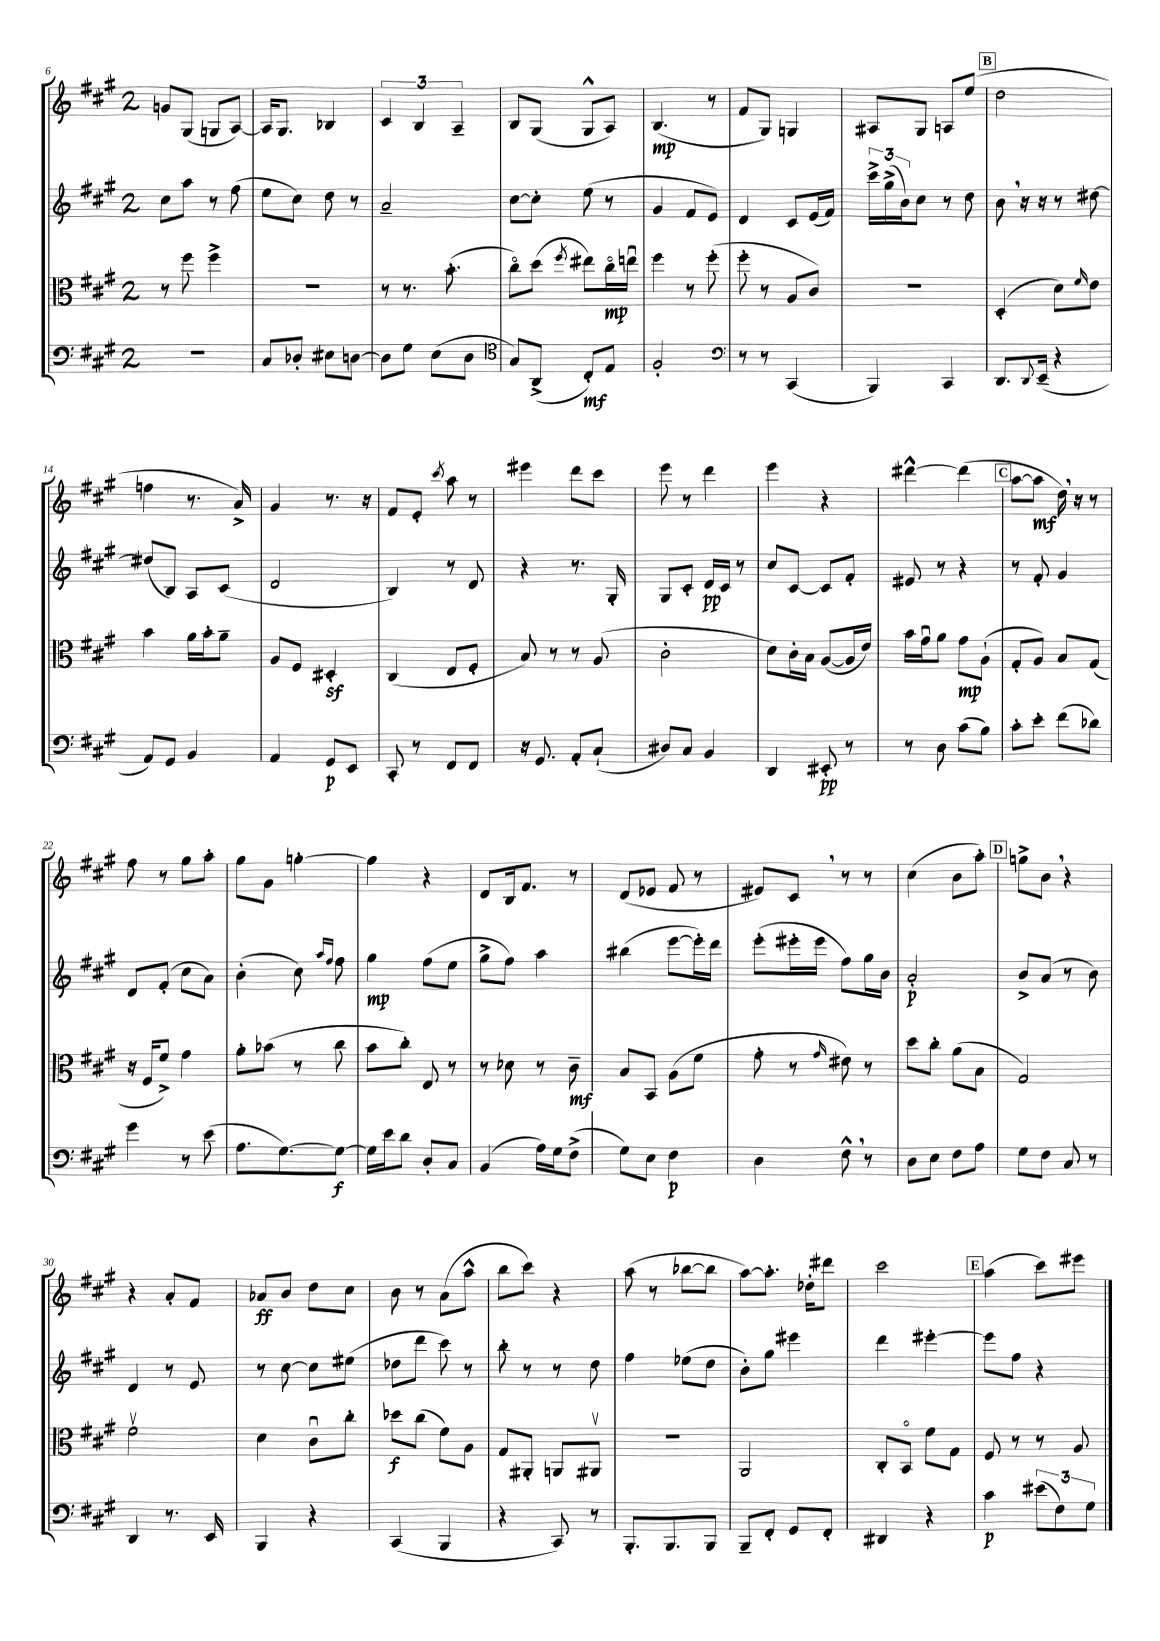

**kern	**kern	**kern	**kern
*staff4	*staff3	*staff2	*staff1
*clefF4	*clefC3	*clefG2	*clefG2
*k[f#c#g#]	*k[f#c#g#]	*k[f#c#g#]	*k[f#c#g#]
*M2/4	*M2/4	*M2/4	*M2/4
2r	8r	8cc#	8g
.	8ff#	8aa	(8G#
.	4ff#^	8r	8G
.	.	(8ff#	[8A)
=	=	=	=
8C#	2r	8ee	16A]
.	.	.	8.G#
8D-'	.	8cc#)	.
8E#	.	8dd	4B-
[8D	.	8r	.
=	=	=	=
8D]	8r	2a~	6c#
8G#	8.r	.	.
.	.	.	6B
(8E	.	.	.
.	(8.b'	.	.
.	.	.	6A~
8D	.	.	.
=	=	=	=
*clefC4	*	*	*
8G#)	8cc#o)	[8cc#	8B
(8AA^	(8dd	8cc#']	(8G#
.	8qff#	.	.
8C#')	8ee#)	(8ee	8G#^^
8E	16cc#o	8r	8A)
.	16eeu	.	.
=	=	=	=
2F#'	4ff#	4g#	(4.B
.	8r	8f#	.
.	(8ff#'	8e)	8r
=	=	=	=
*clefF4	*	*	*
8r	8ff#'	4d	8f#
8r	8r	.	8G#)
(4CC#	8A	8c#	4G
.	8c#)	(16e	.
.	.	16f#)	.
=	=	=	=
4BBB)	2r	24ccc#^	8A#
.	.	(24gg#^	.
.	.	24b)	.
.	.	8cc#	8G#
4CC#	.	8r	8A
.	.	8dd	(8ee
=	=	=	=
8.DD	(4D'	8b	2dd
.	.	16r	.
8qqDD	.	.	.
(16EE~	.	16r	.
4r	8d)	8r	.
.	16qqf#	.	.
.	8e	[8dd#	.
=	=	=	=
8AA)	4b	(8dd#]	4ff
8GG#	.	8B)	.
4BB	16a	8A	8.r
.	16b'	.	.
.	8a~	(8c#	.
.	.	.	16a^)
=	=	=	=
4AA	8A	2d	4g#
.	8F#	.	.
8GG#	4D#'	.	8.r
8EE	.	.	.
.	.	.	16r
=	=	=	=
8CC#'	(4C#	4B)	8f#
8r	.	.	8e'
.	.	.	8qccc#
8FF#	8E	8r	8aa
8FF#	8F#'	8d	8r
=	=	=	=
16r	8B)	4r	4eee#
8.GG#	.	.	.
.	8r	.	.
8AA'	8r	8.r	8ddd
(8C#`	(8A	.	8ccc#
.	.	16G#'	.
=	=	=	=
8D#)	2c#'	8G#	8eee
8C#	.	8c#'	8r
4BB	.	16d	4ddd
.	.	16c#	.
.	.	8r	.
=	=	=	=
4DD	8d)	8cc#	4eee
.	16c#'	[8c#	.
.	16B	.	.
8EE#'	([8A	8c#]	4r
8r	16A]	8f#'	.
.	16e)	.	.
=	=	=	=
8r	16b	8e#	[4ddd#^^
.	16g#u	.	.
8D	8a	8r	.
(8c#	8g#	4r	(4ddd#]
8B)	(8A`	.	.
=	=	=	=
8c#'	8G#'	8r	[8aa
8e'	8A)	8f#'	8aa]
(8f#	8B	4g#	16dd)
.	.	.	16r
8d-)	(8G#	.	8r
=	=	=	=
4g#	16r	8d	8ff#
.	16F#	.	.
.	8f#^)	(8f#'	8r
8r	4g#	8cc#	8gg#
(8e	.	8a)	8aa'
=	=	=	=
8.A	8a'	(4b'	8gg#
.	(8b-	.	8g#
[8.G#)	.	.	.
.	8r	8cc#)	[4gg'
.	.	16qqaa	.
.	.	16qqff#	.
8G#_	8cc#	8ff#	.
=	=	=	=
16G#]	8b	4gg#	4gg]
16e	.	.	.
8d	8cc#')	.	.
8D'	8E	(8ff#	4r
8C#	8r	8ee	.
=	=	=	=
(4BB	8r	8gg#^	8d
.	8d-	8ff#)	16B
.	.	.	8.f#
16A)	8r	4aa	.
16G#	.	.	.
(8F#^	8c#~	.	8r
=	=	=	=
8G#)	8B	(4bb#	(8d
8E	8BB	.	8e-
4F#	(8A	[8eee	8f#
.	8f#	16eee'])	8r
.	.	16ddd	.
=	=	=	=
4D	8g#'	(8eee'	8e#)
.	8r	16eee#'	8c#
.	.	16eee#	.
.	16qqg#	.	.
8F#^^	8e#)	8ff#)	8r
8r	8r	16gg#	8r
.	.	16b	.
=	=	=	=
8D	8dd	2a'	(4cc#
8E	8cc#'	.	.
8F#	(8a	.	8b
8A	8B	.	8aa')
=	=	=	=
8G#	2G#)	8b^	8gg^
8F#	.	(8a	8b
8C#	.	8r	4r
8r	.	8b)	.
=	=	=	=
4DD	2f#v	4d	4r
8.r	.	8r	8a'
.	.	8e	8f#
16EE	.	.	.
=	=	=	=
4BBB	4d	8r	8a-
.	.	[8cc#	8b
4r	8c#u	8cc#]	8dd
.	8cc#'	(8ee#	8cc#
=	=	=	=
(4CC#	8dd-	8dd-	8b
.	(8cc#	8ddd	8r
4BBB	8f#)	8ccc#)	(8a
.	8A	8r	8aa^^
=	=	=	=
4r	8G#	8bb'	8bb
.	8AA#'	8r	8ccc#)
8CC#)	8AA	8r	4r
8r	8AA#v	8dd	.
=	=	=	=
8.BBB'	2r	4ff#	(8aa
.	.	.	8r
8.BBB	.	.	.
.	.	(8ee-	[8bb-
8BBB	.	8dd	8bb-]
=	=	=	=
8BBB~	2AA	8b')	[8aa)
8FF#'	.	8gg#	8.aa']
8GG#	.	4eee#	.
.	.	.	16dd-'
8FF#'	.	.	8ddd#
=	=	=	=
4DD#	8C#'	4ddd	2ccc#
.	8BBo	.	.
4r	8f#	[4eee#'	.
.	8G#	.	.
=	=	=	=
4c#	8F#	8eee#]	(4aa
.	8r	8ff#	.
(12e#	8r	4r	8ccc#)
12F#)	.	.	.
.	8A	.	8eee#
12G#	.	.	.
==	==	==	==
*-	*-	*-	*-
